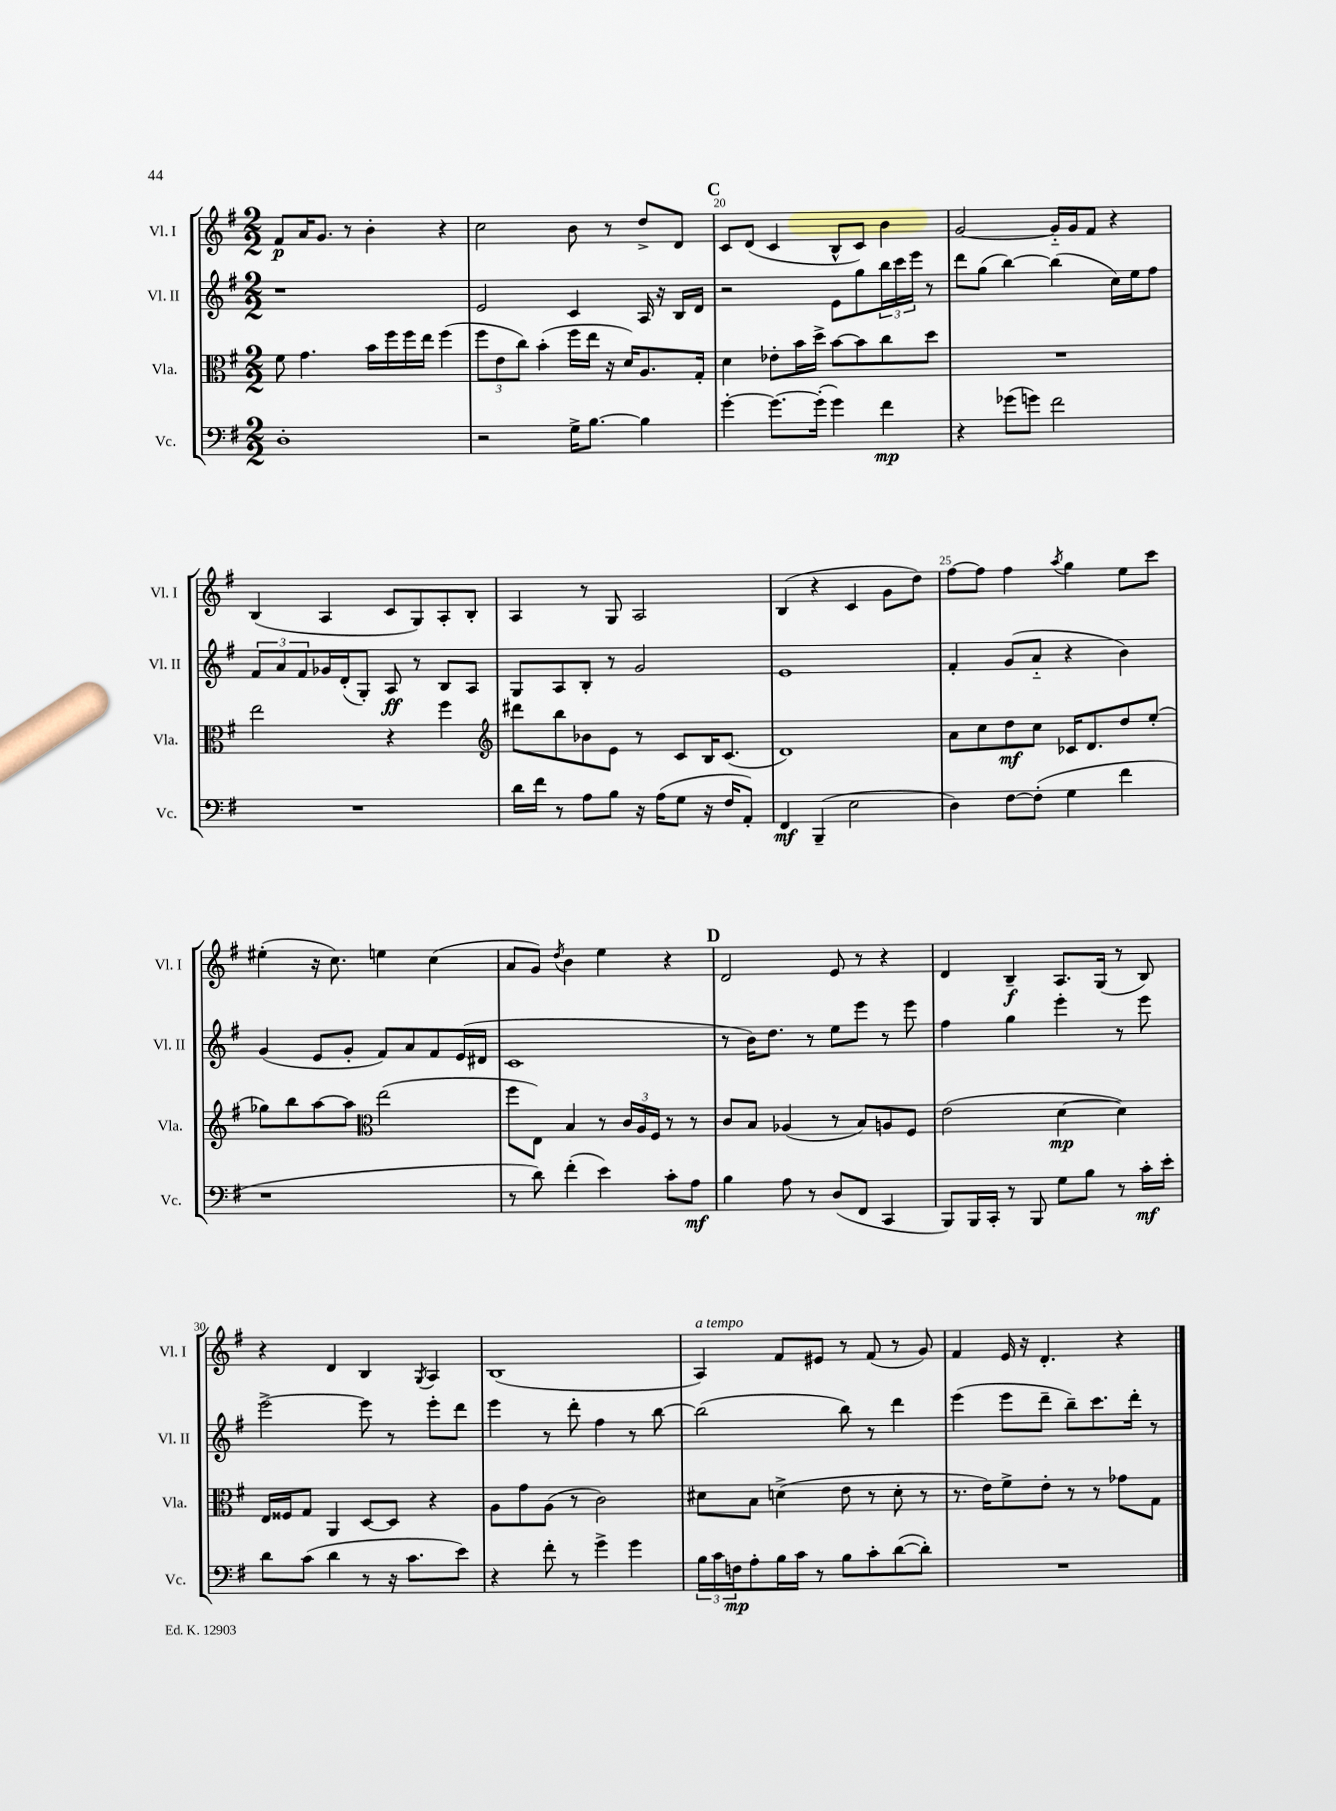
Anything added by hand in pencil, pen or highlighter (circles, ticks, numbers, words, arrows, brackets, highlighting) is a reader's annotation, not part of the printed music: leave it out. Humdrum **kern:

**kern	**kern	**kern	**kern
*staff4	*staff3	*staff2	*staff1
*clefF4	*clefC3	*clefG2	*clefG2
*k[f#]	*k[f#]	*k[f#]	*k[f#]
*M2/2	*M2/2	*M2/2	*M2/2
1D'	8f#	1r	8f#
.	4.g	.	16a
.	.	.	8.g
.	.	.	8r
.	16b	.	4b'
.	16ff#	.	.
.	16ff#	.	.
.	16ee	.	.
.	(4ff#	.	4r
=	=	=	=
2r	12ff#	2e	2cc
.	12e	.	.
.	12cc)	.	.
.	(4b'	.	.
16G^	16ff#	4c	8b
[8.B	16ee	.	.
.	16r	.	8r
.	16d)	.	.
4B]	8.A	16A	8dd^
.	.	16r	.
.	.	16B	8d
.	16G'	16d	.
=	=	=	=
[4g'	4d	2r	8c
.	.	.	(8d
8.g_	8e-'	.	4c
.	16b	.	.
(16g']	16dd^	.	.
4g)	[8b	8e	8B^^
.	8b]	8gg	8c)
4f#	8cc	24bb	4b
.	.	24ccc	.
.	.	24eee	.
.	8dd	8r	.
=	=	=	=
4r	1r	8ddd	[2g
.	.	(8gg	.
(8g-	.	[4bb)	.
8g)	.	.	.
2f#	.	(4bb]	16g'~]
.	.	.	16g
.	.	.	8f#
.	.	16cc)	4r
.	.	16ee	.
.	.	8ff#	.
=	=	=	=
1r	2ee	12f#	(4B
.	.	12a	.
.	.	12f#	.
.	.	16g-	4A
.	.	(16d'	.
.	.	8G')	.
.	4r	8A	8c
.	.	8r	8G)
.	4ff#	8B	8A'
.	.	8A	8B'
=	=	=	=
*	*clefG2	*	*
16d	8ddd#	8G	4A
16f#	.	.	.
8r	8bb	8A	.
8A	8b-	8B'	8r
8B	8e	8r	8G
16r	8r	2g	2A
(16A	.	.	.
8G	8c	.	.
16r	16B	.	.
16F#	(8.c	.	.
8AA')	.	.	.
=	=	=	=
4FF#	1d)	1e	(4B
(4BBB~	.	.	4r
2E	.	.	4c
.	.	.	8g
.	.	.	8dd)
=	=	=	=
4D)	8a	4f#'	[8ff#
.	8cc	.	8ff#]
[8F#	8dd	(8g	4ff#
(8F#']	8cc	8a'~	.
.	.	.	8qaa
4G	16c-	4r	4gg
.	8.d	.	.
4f#	8dd	4b)	8ee
.	(8ee'	.	8ccc
=	=	=	=
1r	8gg-)	(4g	(4ee#'
.	8bb	.	.
.	[8aa	8e	16r
.	.	.	8.cc)
.	8aa]	8g'	.
*	*clefC3	*	*
.	(2ee	8f#)	4ee
.	.	8a	.
.	.	8f#	(4cc
.	.	(16e	.
.	.	16d#	.
=	=	=	=
8r	8ff#	1c	8a
8d)	8E)	.	8g)
.	.	.	8qdd
(4f#'	4B	.	4b
4e)	8r	.	4ee
.	24c	.	.
.	24A	.	.
.	24F#	.	.
8c'	8r	.	4r
8A	8r	.	.
=	=	=	=
4B	8c	8r	2d
.	8B	16b)	.
.	.	8.dd	.
8A	(4A-	.	.
8r	.	8r	.
(8D	8r	8ee	8e
8FF#	8B)	8eee	8r
4CC	8A	8r	4r
.	8F#	8eee	.
=	=	=	=
8BBB)	(2e	4ff#	4d
16BBB	.	.	.
16CC'	.	.	.
8r	.	4gg	4B~
8BBB	.	.	.
8G	[4d	4eee'	8.A
8B	.	.	.
.	.	.	(16G
8r	4d])	8r	8r
16c'	.	8eee	8B)
16e'	.	.	.
=	=	=	=
8d	16E	[2eee^	4r
.	16F##	.	.
(8c	8G	.	.
4d	4AA	.	4d
8r	[8D	8eee]	4B
16r	8D]	8r	.
8.c	.	.	.
.	.	.	8qG
.	4r	8eee'	4A
8e)	.	8ddd	.
=	=	=	=
4r	8A	4eee	(1B
.	8g	.	.
8f#'	(8A	8r	.
8r	8r	8ddd'	.
4g^	2c)	4ff#	.
4g	.	8r	.
.	.	[8bb	.
=	=	=	=
24B	8d#	(2bb]	4A)
24c	.	.	.
24F	.	.	.
8A'	8B	.	.
16B	(4d^	.	8f#
16c	.	.	.
8r	.	.	8e#
8B	8e	8bb)	8r
8c'	8r	8r	(8f#
([8d	8d'	4ddd	8r
8d'])	8r	.	8g)
=	=	=	=
1r	8.r	(4eee	4f#
.	16e)	.	.
.	8f#^	8eee	16e
.	.	.	16r
.	8e'	8ddd~	4.d'
.	8r	8bb~)	.
.	8r	8.ccc	.
.	8g-	.	4r
.	.	16ddd'	.
.	8G	8r	.
==	==	==	==
*-	*-	*-	*-
